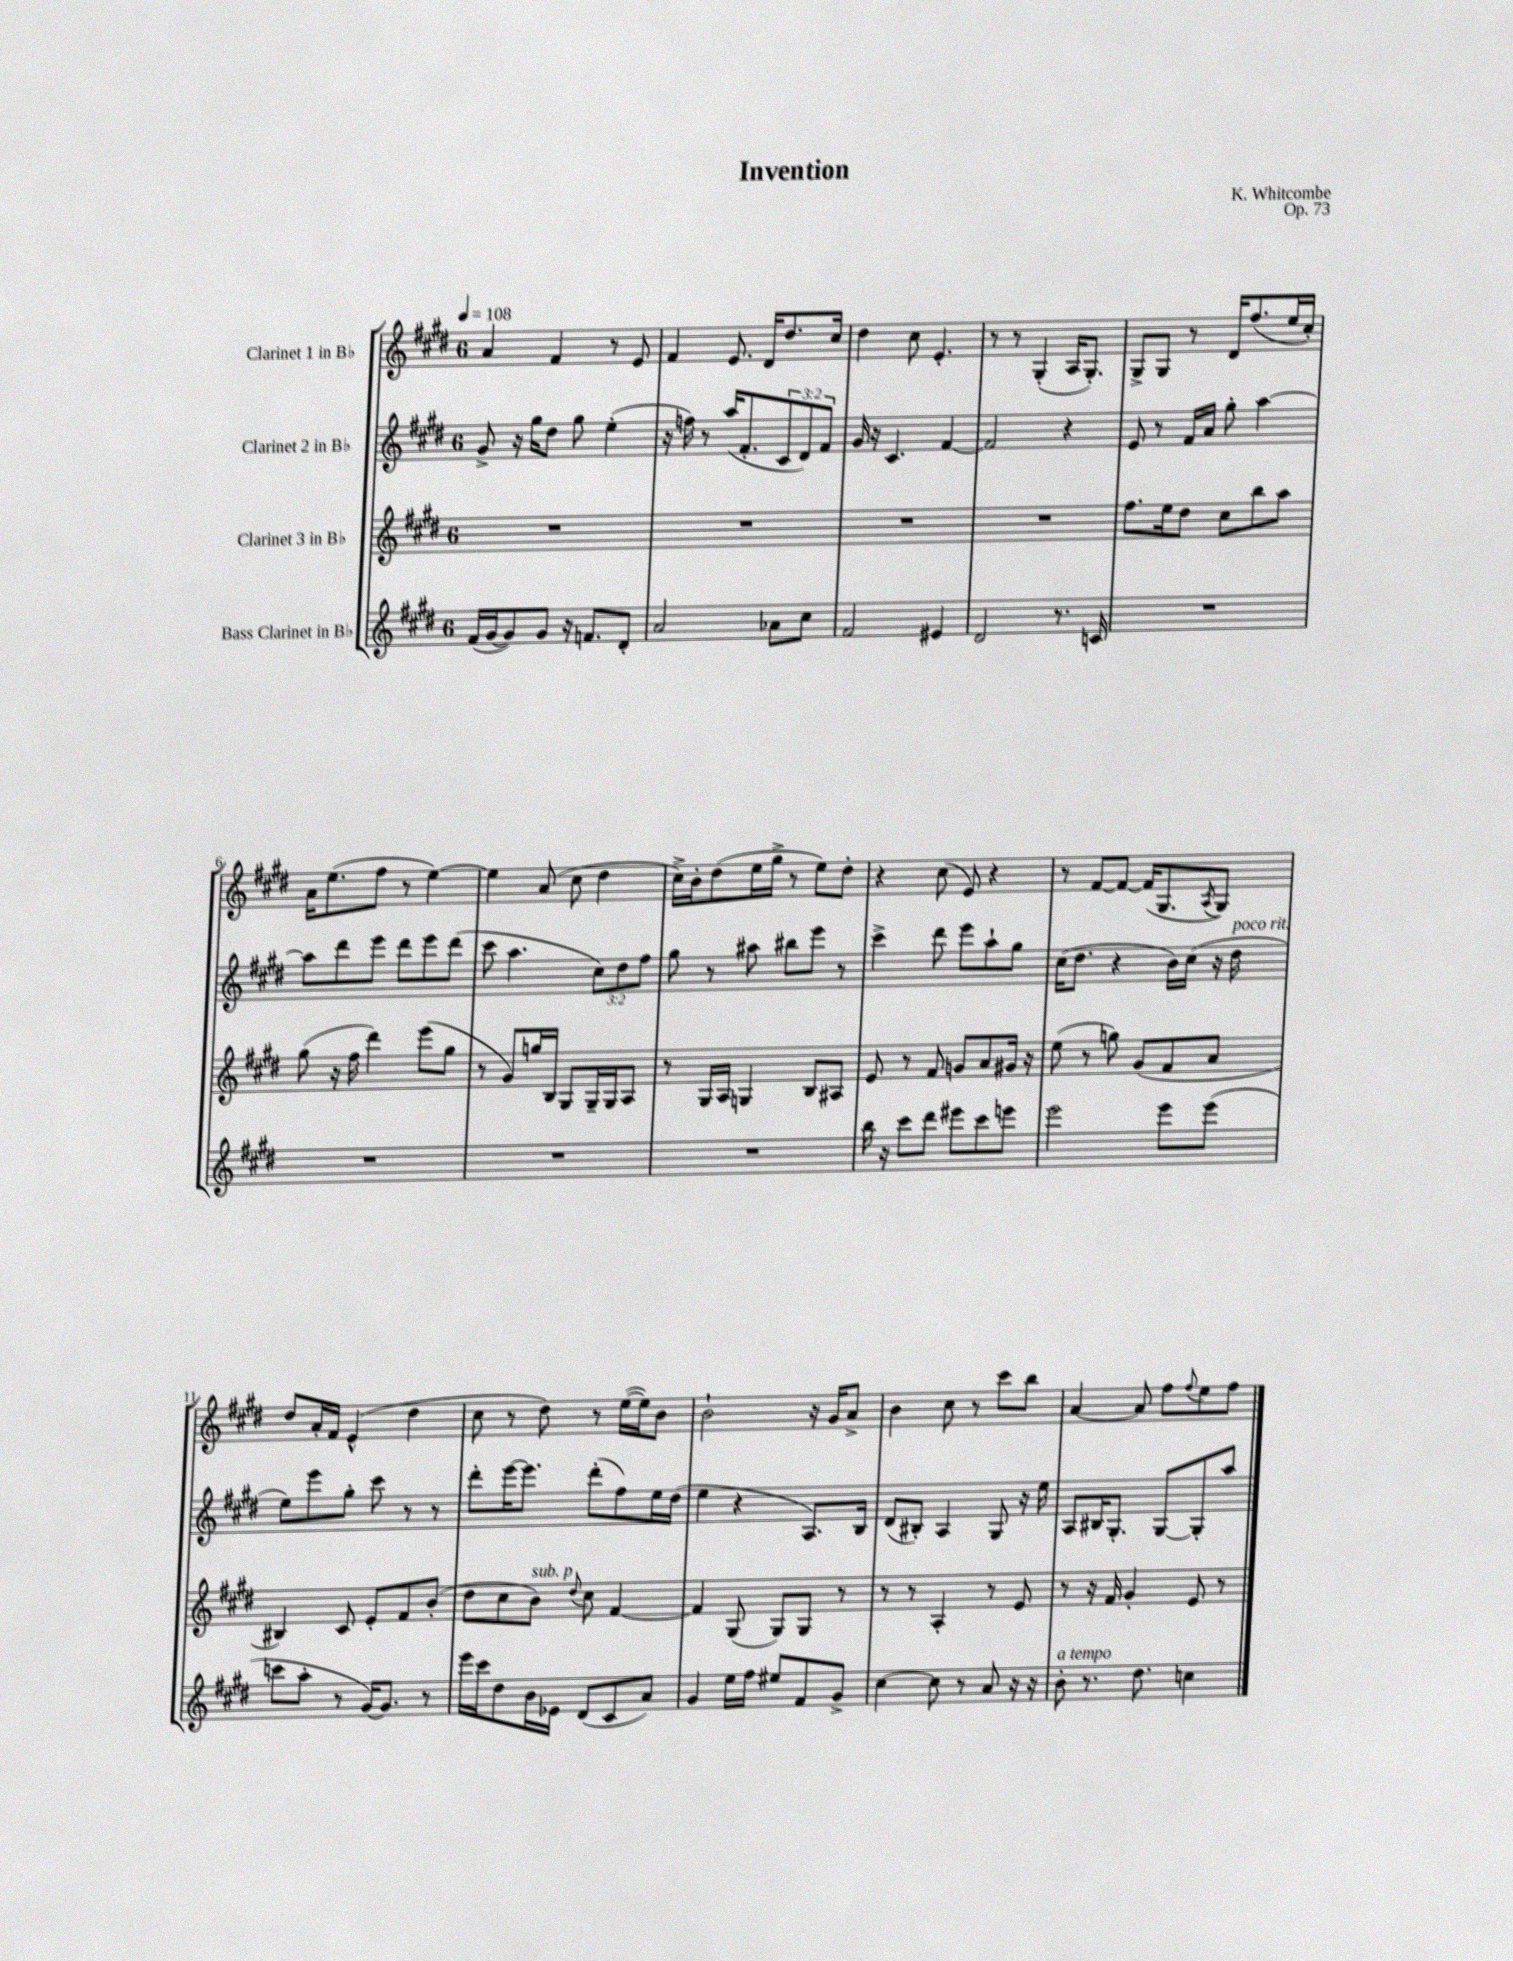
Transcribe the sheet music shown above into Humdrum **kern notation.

**kern	**kern	**kern	**kern
*part4	*part3	*part2	*part1
*staff4	*staff3	*staff2	*staff1
*I"Bass Clarinet in B♭	*I"Clarinet 3 in B♭	*I"Clarinet 2 in B♭	*I"Clarinet 1 in B♭
*clefG2	*clefG2	*clefG2	*clefG2
*k[f#c#g#d#]	*k[f#c#g#d#]	*k[f#c#g#d#]	*k[f#c#g#d#]
*M6/8	*M6/8	*M6/8	*M6/8
*MM108	*MM108	*MM108	*MM108
=1	=1	=1	=1
(16f#/LL	2.r	8g#^/	4a/
[16g#/J	.	.	.
8g#/])	.	16r	.
.	.	16gg#\KL	.
8g#/J	.	8dd#\J	4f#/
16r	.	8gg#\	.
8.fn/L	.	.	.
.	.	(4ee'\	8r
8d#'/J	.	.	8e/
=2	=2	=2	=2
2a/	2.r	16r	4f#/
.	.	16ffn\)	.
.	.	8r	.
.	.	(16aa/KL	8.e/
.	.	8.f#'/	.
.	.	.	16d#/KL
8a-X\L	.	12c#/	8.dd#/
.	.	12d#/)	.
8cc#\J	.	.	.
.	.	12f#/J	.
.	.	.	16cc#/Jk
=3	=3	=3	=3
2f#/	2.r	16g#/	4dd#\
.	.	16r	.
.	.	4.c#/	.
.	.	.	8cc#\
.	.	.	4.e'/
4e#X/	.	[4f#/	.
=4	=4	=4	=4
2d#/	2.r	2f#/]	8r
.	.	.	8r
.	.	.	(4G#'/
8.r	.	4r	16A/KL
.	.	.	8.G#'/J)
16cn/	.	.	.
=5	=5	=5	=5
2.r	8.ff#\L	8e/	8G#^/L
.	.	8r	8G#/J
.	16ee\k	.	.
.	8dd#\J	16f#/LL	8r
.	.	16a/JJ	.
.	8cc#\L	8gg#'\	16d#/KL
.	.	.	(8.ff#/
.	8bb\	[4aa\	.
.	8aa\J	.	16ee/L
.	.	.	16cc#'/JJ)
!!LO:LB:g=z
=6	=6	=6	=6
2.r	(8gg#\	8aa\L]	16a\KL
.	.	.	(8.ee\
.	16r	8ddd#\	.
.	16ff#\	.	.
.	4ddd#\)	8eee\J	8ff#\J
.	.	8ddd#\L	8r
.	(8eee\L	8eee\	[4ee\)
.	8gg#\J	(8ddd#\J	.
=7	=7	=7	=7
2.r	8r	8ccc#\	4ee\]
.	8g#/L)	4.aa\	.
.	16ggn/L	.	(8a/
.	16B/JJ	.	.
.	8G#/L	.	8cc#\
.	16G#~/L	12cc#\L)	4dd#\
.	16G#/J	.	.
.	.	12dd#\	.
.	8A/J	.	.
.	.	12ff#\J	.
=8	=8	=8	=8
2.r	8r	8gg#\	16cc#^\LL)
.	.	.	16b'\J
.	16G#/LL	8r	(8dd#\
.	16A/JJ	.	.
.	4Gn/	8aa#X\	16ee\L
.	.	.	16gg#^\JJ
.	.	8bb#X\L	8r
.	8B/L	8eee\J	8ee\L)
.	8A#X/J	8r	8dd#'\J
=9	=9	=9	=9
16bb\	8e/	4ccc#^\	4r
16r	.	.	.
8ccc#\L	8r	.	.
8ddd#\J	8f#/	8ddd#\	(8cc#\
8eee#X\L	8gn/L	8eee\L	8e/)
8ccc#\	8a/	8aa`\	4r
8eeen\J	16g#X/Jk	8gg#\J	.
.	16r	.	.
=10	=10	=10	=10
2eee\	(8ee\	(16cc#\KL	8r
.	.	8.dd#\J	.
.	8r	.	[8f#/L
.	8ggn\)	4r	8f#/J_
.	(8g#/L	.	(16f#/KL]
.	.	.	8.G#/
8eee\L	8f#/	16b\LL)	.
.	.	(16cc#\JJ	.
.	.	.	8qA/
(8eee\J	8a/J	16r	8G#/J)
!	!	!LO:TX:a:i:t=poco rit.	!
.	.	16dd#\	.
!!LO:LB:g=z
=11	=11	=11	=11
8cccn\L	4B#X/)	8ee\L)	8dd#/L
8aa'\J	.	8eee\	16a'/L
.	.	.	16f#/JJ
8r	8c#/	8gg#'\J	(4e^^/
[16g#/KL)	8e'/L	8ccc#\	.
8.g#/J]	.	.	.
.	8f#/	8r	4dd#\
8r	(8b'/J	8r	.
=12	=12	=12	=12
16eee\LL	8dd#\L	8ddd#'\L	8cc#\
16ccc#\J	.	.	.
8dd#\	8cc#\	[16eee\K	8r
.	.	8.eee\J]	.
!	!LO:TX:a:i:t=sub. p	!	!
16b\L	8b\J)	.	8dd#\)
16e-X\JJ	.	.	.
.	8qqdd#/	.	.
(8d#/L	8cc#\	(8ddd#'\L	8r
8c#/	[4f#/	8ff#\)	([16ee\LL
.	.	.	16ee\J])
8a/J)	.	16ee\L	8b\J
.	.	(16dd#\JJ	.
=13	=13	=13	=13
4g#/	4f#/]	4ee\	2b`\
16ee\LL	(8G#/	4r	.
16ff#\JJ	.	.	.
8ee#X/L	8G#/L)	.	.
8f#/	8G#/J	8.A/L)	16r
.	.	.	16g#/KL
8g#^/J	8r	.	8a^/J
.	.	16B/Jk	.
=14	=14	=14	=14
[4cc#\	8r	(8d#/L	4b\
.	8r	8B#X'/J)	.
8cc#\]	4A'/	4A/	8cc#\
8r	.	.	8r
8a/	8r	8G#/	8ccc#\L
16r	8e/	16r	8bb\J
16r	.	16ee\	.
=15	=15	=15	=15
!LO:TX:a:i:t=a tempo	!	!	!
8b'\	8r	8A/L	[4a/
8.r	16r	16B#X/K	.
.	16f#/	8.G#'/J	.
.	4g#'/	.	8a/]
8.dd#\	.	.	.
.	.	[8G#/L	8ff#\L
.	.	.	8qqff#/
4ccn\	8e/	8G#'/]	8ee\
.	8r	8aa/J	8ff#\J
==	==	==	==
*-	*-	*-	*-
